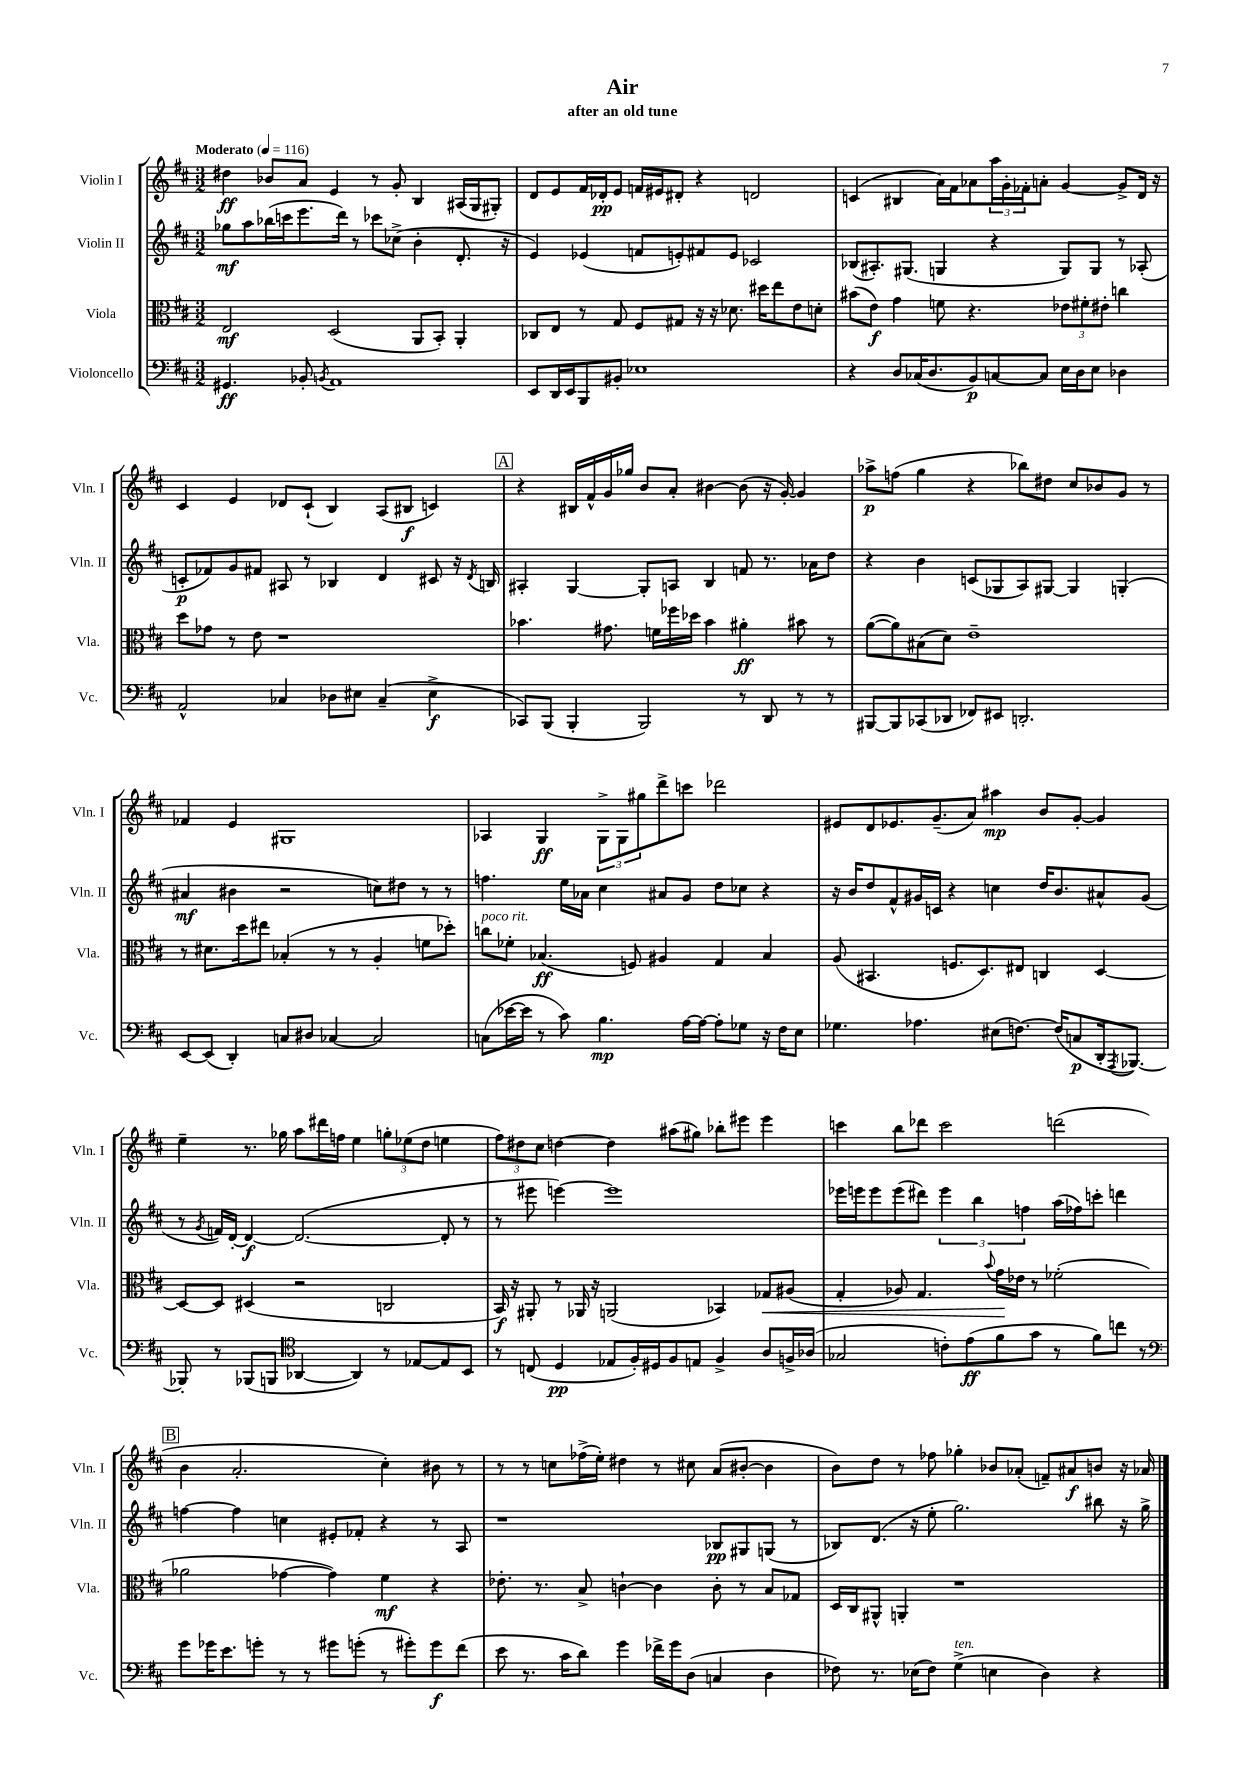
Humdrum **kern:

**kern	**dynam	**kern	**dynam	**kern	**dynam	**kern	**dynam
*part4	*part4	*part3	*part3	*part2	*part2	*part1	*part1
*staff4	*staff4	*staff3	*staff3	*staff2	*staff2	*staff1	*staff1
*I"Violoncello	*	*I"Viola	*	*I"Violin II	*	*I"Violin I	*
*I'Vc.	*	*I'Vla.	*	*I'Vln. II	*	*I'Vln. I	*
*clefF4	*	*clefC3	*	*clefG2	*	*clefG2	*
*k[f#c#]	*	*k[f#c#]	*	*k[f#c#]	*	*k[f#c#]	*
*M3/2	*	*M3/2	*	*M3/2	*	*M3/2	*
*MM116	*	*MM116	*	*MM116	*	*MM116	*
=1	=1	=1	=1	=1	=1	=1	=1
!	!	!	!	!	!	!LO:TX:a:B:t=Moderato	!
4.GG#X/	ff	2E/	mf	8gg-X\L	mf	4dd#X\	ff
.	.	.	.	8aa\	.	.	.
.	.	.	.	(16bb-X\L	.	8b-X/L	.
.	.	.	.	16cccn\J	.	.	.
8BB-X'/	.	.	.	8.eee\	.	8a/J	.
8qBBn/	.	.	.	.	.	.	.
1AA	.	(2D/	.	.	.	4e/	.
.	.	.	.	16ddd\Jk)	.	.	.
.	.	.	.	8r	.	.	.
.	.	.	.	8ccc-X\L	.	8r	.
.	.	.	.	(8cc-X^\J	.	8g'/	.
.	.	8AA/L	.	4b'\	.	4B/	.
.	.	8BB'/J)	.	.	.	.	.
.	.	4AA'/	.	8.d'/	.	(16A#X/LL	.
.	.	.	.	.	.	16G/J	.
.	.	.	.	.	.	8G#X'/J)	.
.	.	.	.	16r	.	.	.
=2	=2	=2	=2	=2	=2	=2	=2
8EE/L	.	8C-X/L	.	4e/)	.	8d/L	.
16DD/L	.	8E/J	.	.	.	8e/	.
16EE/J	.	.	.	.	.	.	.
8BBB/	.	8r	.	(4e-X/	.	16f#/L	.
.	.	.	.	.	.	16d-X'/J	pp
8BB#X'/J	.	8G/	.	.	.	8e/J	.
1E-X	.	8F#/L	.	8fn/L	.	16fn/LL	.
.	.	.	.	.	.	16e#X/J	.
.	.	8G#X/J	.	8en'/)	.	8d#X'/J	.
.	.	16r	.	8f#X/	.	4r	.
.	.	16r	.	.	.	.	.
.	.	8.d-X\	.	8e/J	.	.	.
.	.	.	.	2c-X/	.	2dn/	.
.	.	16dd#X\KL	.	.	.	.	.
.	.	8ee\	.	.	.	.	.
.	.	8e\	.	.	.	.	.
.	.	8dn'\J	.	.	.	.	.
=3	=3	=3	=3	=3	=3	=3	=3
4r	.	(8b#X\L	.	(8B-X/L	.	(4cn/	.
.	.	8e\J)	f	8.A#X'/)	.	.	.
8D/L	.	4g\	.	.	.	4B#X/	.
.	.	.	.	(8.G#X/J	.	.	.
(16C-X/K	.	.	.	.	.	.	.
8.D/	.	.	.	.	.	.	.
.	.	8fn\	.	4Gn/	.	16a\LL)	.
.	.	.	.	.	.	16f#\J	.
8BB/)	p	4.r	.	.	.	8a-X\	.
[8Cn/	.	.	.	4r	.	24aa\L	.
.	.	.	.	.	.	24g'\	.
.	.	.	.	.	.	24f-X'\J	.
8C/J]	.	.	.	.	.	8an'\J	.
16E\LL	.	12e-X\L	.	8G/L)	.	[4g/	.
16D\J	.	.	.	.	.	.	.
.	.	12f#X'\	.	.	.	.	.
8E\J	.	.	.	8G/J	.	.	.
.	.	12e#X'\J	.	.	.	.	.
4D-X\	.	4ccn\	.	8r	.	8g^/L]	.
.	.	.	.	(8A-X'/	.	16d/Jk	.
.	.	.	.	.	.	16r	.
!!LO:LB:g=z
=4	=4	=4	=4	=4	=4	=4	=4
2AA^^/	.	8dd\L	.	8cn'/L	p	4c#/	.
.	.	8g-X\J	.	8f-X/)	.	.	.
.	.	8r	.	8g/	.	4e/	.
.	.	8e\	.	8f#X/J	.	.	.
4C-X/	.	1r	.	8A#X/	.	8d-X/L	.
.	.	.	.	8r	.	(8c#`/J	.
8D-X\L	.	.	.	4B-X/	.	4B/)	.
8E#X\J	.	.	.	.	.	.	.
(4C-~/	.	.	.	4d/	.	(8A/L	.
.	.	.	.	.	.	8B#X/J	f
4E#^\	f	.	.	8c#X/	.	4cn/)	.
.	.	.	.	16r	.	.	.
.	.	.	.	8qd/	.	.	.
.	.	.	.	16Bn/	.	.	.
!!LO:REH:place=s1:t=A
=5	=5	=5	=5	=5	=5	=5	=5
8CC-X/L)	.	4.b-X\	.	4A#X'/	.	4r	.
(8BBB/J	.	.	.	.	.	.	.
4BBB'/	.	.	.	[4G/	.	16B#X/LL	.
.	.	.	.	.	.	16f#^^/	.
.	.	8.g#X\	.	.	.	16g/	.
.	.	.	.	.	.	16gg-X/JJ	.
2BBB/)	.	.	.	8G'/L]	.	8b/L	.
.	.	16fn\LL	.	.	.	.	.
.	.	16ff-X\	.	8An/J	.	8a'/J	.
.	.	16dd-X\JJ	.	.	.	.	.
.	.	4b-\	.	4B/	.	[4b#X\	.
8r	.	4a#X'\	ff	8fn/	.	(8b#\]	.
8DD/	.	.	.	8.r	.	16r	.
.	.	.	.	.	.	[16g'/)	.
8r	.	8b#X\	.	.	.	4g/]	.
.	.	.	.	16a-X\KL	.	.	.
8r	.	8r	.	8dd\J	.	.	.
=6	=6	=6	=6	=6	=6	=6	=6
[8BBB#X/L	.	([8a\L	.	4r	.	8aa-X^\L	p
8BBB#/]	.	8a\])	.	.	.	(8ffn\J	.
(8CC-X/	.	(8B#X\	.	4b\	.	4gg\	.
8DD-X/J	.	8d\J)	.	.	.	.	.
8FF-X/L)	.	1e~	.	(8cn/L	.	4r	.
8EE#X/J	.	.	.	8G-X/	.	.	.
2.DDn'/	.	.	.	8A/)	.	8bb-X\L)	.
.	.	.	.	[8G#X/J	.	8dd#X\J	.
.	.	.	.	4G#/]	.	8cc#/L	.
.	.	.	.	.	.	8b-X/	.
.	.	.	.	(4Gn'/	.	8g/J	.
.	.	.	.	.	.	8r	.
!!LO:LB:g=z
=7	=7	=7	=7	=7	=7	=7	=7
[8EE/L	.	8r	.	4a#X/	mf	4f-X/	.
(8EE/J]	.	8.d#X\L	.	.	.	.	.
4DD'/)	.	.	.	4b#X\	.	4e/	.
.	.	16dd\k	.	.	.	.	.
.	.	8ee#X\J	.	.	.	.	.
8Cn/L	.	(4B-X'/	.	2r	.	1G#X	.
8D#X/J	.	.	.	.	.	.	.
[4C-X/	.	8r	.	.	.	.	.
.	.	8r	.	.	.	.	.
2C-/]	.	4A'/	.	8ccn\L)	.	.	.
.	.	.	.	8dd#X\J	.	.	.
.	.	8fn\L	.	8r	.	.	.
.	.	8dd-X'\J)	.	8r	.	.	.
=8	=8	=8	=8	=8	=8	=8	=8
!	!	!LO:TX:a:i:t=poco rit.	!	!	!	!	!
(8Cn\L	.	8ccn\L	.	4.ffn\	.	4A-X/	.
[16e-X\L	.	8f-X'\J	.	.	.	.	.
16e-\JJ]	.	.	.	.	.	.	.
8r	.	(4.B-X/	ff	.	.	4G/	ff
8c#\)	.	.	.	16ee\LL	.	.	.
.	.	.	.	16a-X\JJ	.	.	.
4.B\	mp	.	.	4cc#\	.	12G^\L	.
.	.	.	.	.	.	12G\	.
.	.	8Fn/)	.	.	.	.	.
.	.	.	.	.	.	12gg#X\	.
.	.	4A#X/	.	8a#X/L	.	8ddd^\	.
[16A\LL	.	.	.	8g/J	.	8cccn\J	.
16A\JJ_	.	.	.	.	.	.	.
8A'\L]	.	4G/	.	8dd\L	.	2ddd-X\	.
8G-X\J	.	.	.	8cc-X\J	.	.	.
16r	.	4B-/	.	4r	.	.	.
16F#\KL	.	.	.	.	.	.	.
8E\J	.	.	.	.	.	.	.
=9	=9	=9	=9	=9	=9	=9	=9
4.G-X\	.	(8A/	.	16r	.	8e#X/L	.
.	.	.	.	16b/KL	.	.	.
.	.	4.BB#X/	.	8dd/	.	8d/	.
.	.	.	.	8f#^^/	.	8.e-X/	.
4.A-X\	.	.	.	16g#X/L	.	.	.
.	.	.	.	16cn/JJ	.	(8.g~/	.
.	.	8.Fn/L	.	4r	.	.	.
.	.	.	.	.	.	8a/J)	.
.	.	8.D/)	.	.	.	.	.
(8E#X\L	.	.	.	4ccn\	.	4aa#X\	mp
[8.Fn\J)	.	8E#X/J	.	.	.	.	.
.	.	4Cn/	.	16dd/KL	.	8b/L	.
(16F/KL]	.	.	.	8.b/	.	.	.
8Cn/	p	.	.	.	.	[8g'/J	.
16DD'/k	.	[4D/	.	8a#X^^/	.	4g/]	.
8qAAA/	.	.	.	.	.	.	.
[8.BBB-X/J)	.	.	.	.	.	.	.
.	.	.	.	(8g#/J	.	.	.
!!LO:LB:g=z
=10	=10	=10	=10	=10	=10	=10	=10
8BBB-X'/]	.	8D/L_	.	8r	.	4ee~\	.
.	.	.	.	8qg/	.	.	.
8r	.	8D/J]	.	16fn/LL)	.	.	.
.	.	.	.	[16d'/JJ	.	.	.
(8BBB-X/L	.	(4D#X/	.	4d/_	f	8.r	.
8BBBn/J	.	.	.	.	.	.	.
.	.	.	.	.	.	16gg-X\	.
*clefC4	*	*	*	*	*	*	*
[4AA-X/	.	2r	.	(2.d/_	.	8aa\L	.
.	.	.	.	.	.	16ddd#X\L	.
.	.	.	.	.	.	16ffn\JJ	.
4AA-/])	.	.	.	.	.	4ee\	.
8r	.	2Cn/	.	.	.	12ggn'\L	.
.	.	.	.	.	.	(12ee-X\	.
[8E-X/L	.	.	.	.	.	.	.
.	.	.	.	.	.	12dd\J	.
8E-/]	.	.	.	8d'/]	.	4een\	.
8BB/J	.	.	.	8r	.	.	.
=11	=11	=11	=11	=11	=11	=11	=11
8r	.	16BB/)	f	8r	.	12ff#\L)	.
.	.	16r	.	.	.	.	.
.	.	.	.	.	.	12dd#X\	.
(8Cn/	.	8AA#X'/	.	8eee#X\	.	.	.
.	.	.	.	.	.	12cc#\J	.
4D/	pp	8r	.	[4eeen\)	.	[4ddn\	.
.	.	16AA-X/	.	.	.	.	.
.	.	16r	.	.	.	.	.
8E-X/L	.	(2AAn/	.	1eee]	.	4dd\]	.
16F#'/L)	.	.	.	.	.	.	.
16D#X/J	.	.	.	.	.	.	.
8F#/	.	.	.	.	.	(8aa#X\L	.
8En/J	.	.	.	.	.	8gg#X\J)	.
4F#^/	.	4BB-X/)	.	.	.	8bb-X'\L	.
.	.	.	.	.	.	8eee#X\J	.
!	!	!	!LO:HP:b	!	!	!	!
8A/L	.	8G-X/L	<	.	.	4eee#\	.
16Fn^/L	.	(8A#X/J	.	.	.	.	.
(16A-X/JJ	.	.	.	.	.	.	.
=12	=12	=12	=12	=12	=12	=12	=12
2G-X/	.	4G'/	.	16eee-X\LL	.	4cccn\	.
.	.	.	.	16eeen\J	.	.	.
.	.	.	.	8eee\	.	.	.
.	.	8A-X/)	.	(8eee\	.	8bb\L	.
.	.	4.G/	.	8ddd#X\J)	.	8ddd-X\J	.
8cn'\L)	.	.	.	6eee\	.	2ccc\	.
(8e\	ff	.	.	.	.	.	.
.	.	.	.	6bb\	.	.	.
.	.	8qqb/	.	.	.	.	.
8f#\	.	16g\LL	.	.	.	.	.
.	.	16e-X\JJ	[	.	.	.	.
.	.	.	.	6ffn\	.	.	.
8g\J	.	8r	.	.	.	.	.
8r	.	(2f-X'\	.	(16aa\LL	.	(2dddn\	.
.	.	.	.	16ff-X\J)	.	.	.
8f#\L)	.	.	.	8cccn'\J	.	.	.
8ccn\J	.	.	.	4dddn\	.	.	.
8r	.	.	.	.	.	.	.
!!LO:LB:g=z
!!LO:REH:place=s1:t=B
=13	=13	=13	=13	=13	=13	=13	=13
*clefF4	*	*	*	*	*	*	*
8g\L	.	2a-X\	.	[4ffn\	.	4b\	.
16g-X\K	.	.	.	.	.	.	.
8.e\	.	.	.	.	.	.	.
.	.	.	.	4ff\]	.	2.a'/	.
8gn'\J	.	.	.	.	.	.	.
8r	.	[4g-X\	.	4ccn\	.	.	.
8r	.	.	.	.	.	.	.
8g#X\L	.	4g-\])	.	8e#X'/L	.	.	.
(8gn'\J	.	.	.	8f-X'/J	.	.	.
8r	.	4f#\	mf	4r	.	4cc#'\)	.
8g#X'\L)	.	.	.	.	.	.	.
8g#\	f	4r	.	8r	.	8b#X\	.
(8f#\J	.	.	.	8A/	.	8r	.
=14	=14	=14	=14	=14	=14	=14	=14
8e\	.	8.e-X'\	.	1r	.	8r	.
8.r	.	.	.	.	.	8r	.
.	.	8.r	.	.	.	.	.
.	.	.	.	.	.	8ccn\L	.
16c#\KL	.	.	.	.	.	.	.
8d\J)	.	8B^/	.	.	.	(16ff-X^\L	.
.	.	.	.	.	.	16ee'\JJ)	.
4g\	.	[4cn`\	.	.	.	4dd#X\	.
16f-X^\LL	.	4c\]	.	.	.	8r	.
16g\J	.	.	.	.	.	.	.
(8D\J	.	.	.	.	.	8cc#X\	.
4Cn/	.	8c'\	.	8B-X/L	pp	(8a/L	.
.	.	8r	.	8G#X/	.	[8b#X'/J	.
4D\	.	8B/L	.	(8Gn/J	.	4b#\]	.
.	.	8G-X/J	.	8r	.	.	.
=15	=15	=15	=15	=15	=15	=15	=15
8F-X\)	.	16D/LL	.	8B-X/L)	.	8b\L)	.
.	.	16C#/J	.	.	.	.	.
8.r	.	8AA#X^^/J	.	(8.d/J	.	8dd\J	.
.	.	4AAn'/	.	.	.	8r	.
(16E-X\KL	.	.	.	16r	.	.	.
8F-\J)	.	.	.	8ee'\	.	8ff-X\	.
!LO:TX:a:i:t=ten.	!	!	!	!	!	!	!
(4G^\	.	1r	.	2.gg\)	.	4gg-X'\	.
4En\	.	.	.	.	.	8b-X/L	.
.	.	.	.	.	.	(8a-X'/J	.
4D\)	.	.	.	.	.	8fn~/L)	.
.	.	.	.	.	.	8a#X/	f
4r	.	.	.	8bb#X\	.	8bn/J	.
.	.	.	.	16r	.	16r	.
.	.	.	.	16gg^\	.	16a-X/	.
==	==	==	==	==	==	==	==
*-	*-	*-	*-	*-	*-	*-	*-
